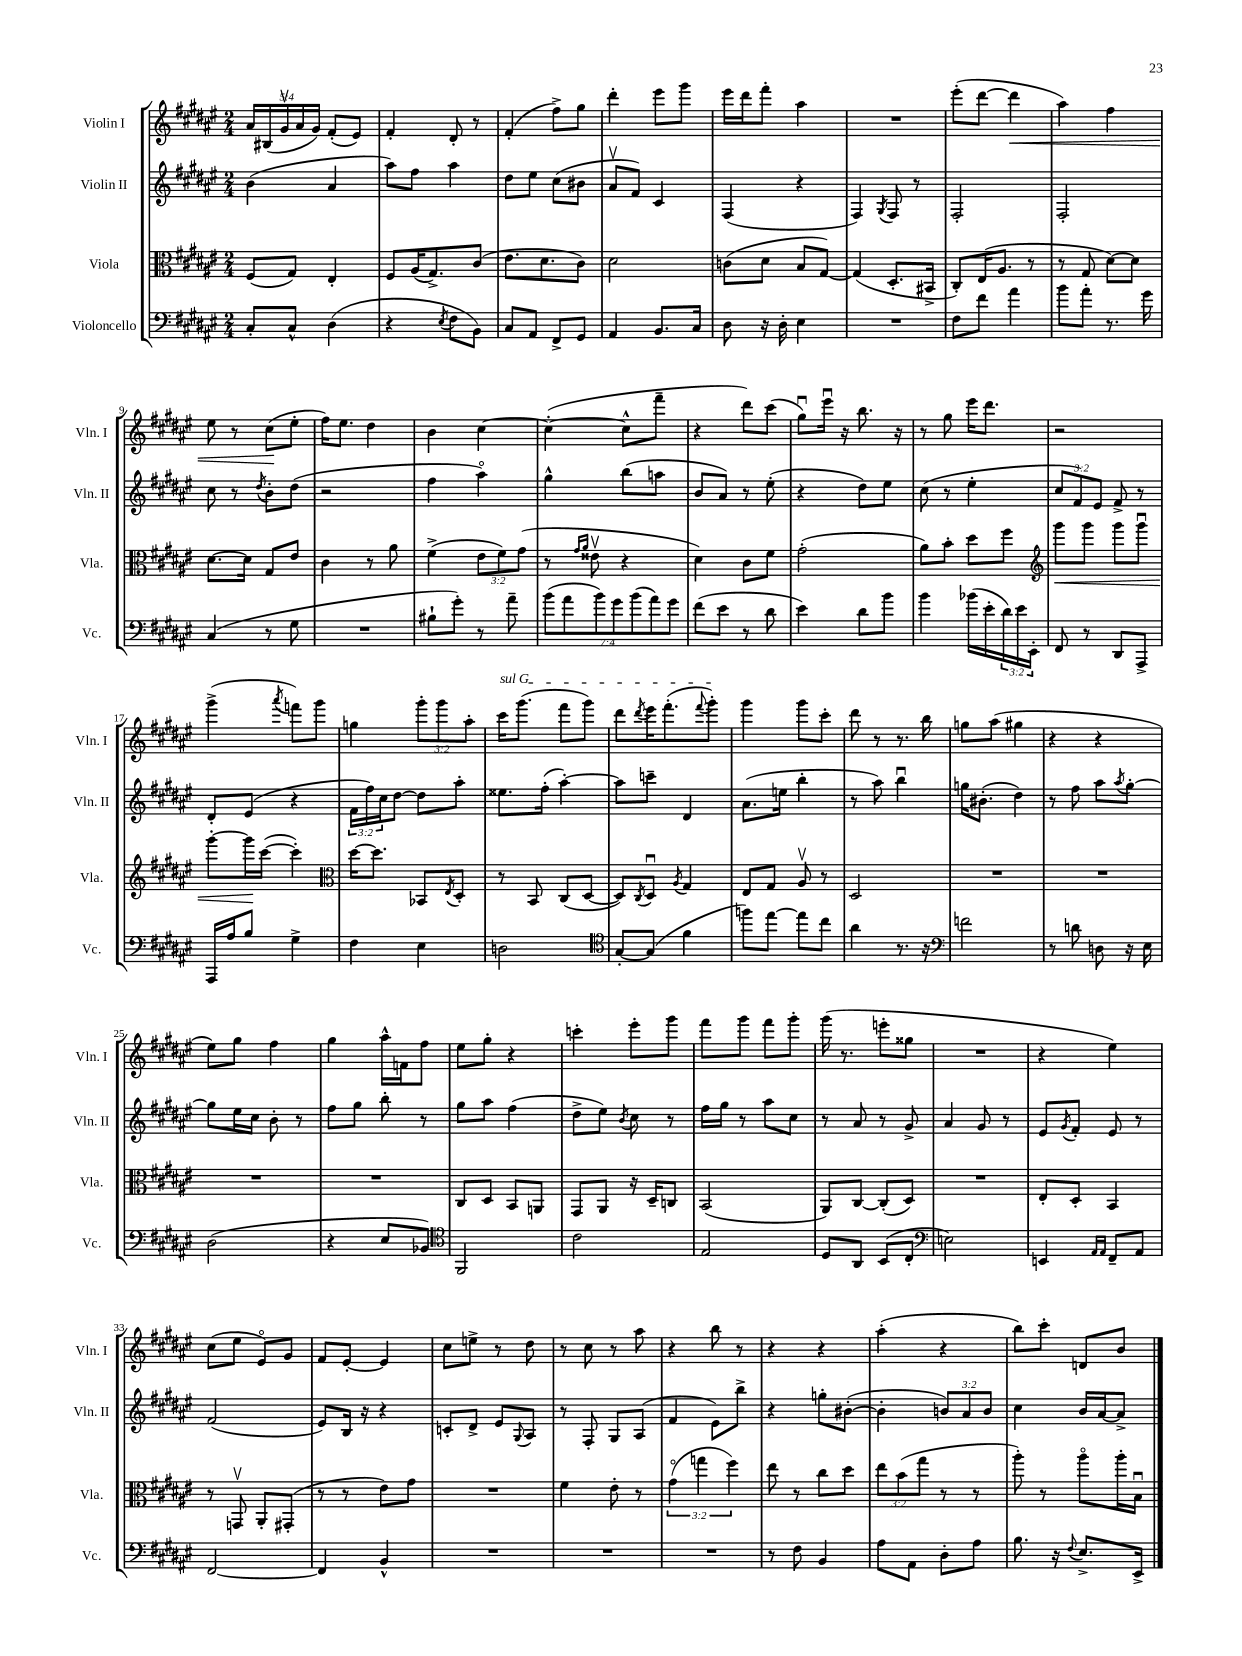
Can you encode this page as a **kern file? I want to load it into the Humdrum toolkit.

**kern	**kern	**kern	**kern
*staff4	*staff3	*staff2	*staff1
*clefF4	*clefC3	*clefG2	*clefG2
*k[f#c#g#d#a#e#]	*k[f#c#g#d#a#e#]	*k[f#c#g#d#a#e#]	*k[f#c#g#d#a#e#]
*M2/4	*M2/4	*M2/4	*M2/4
8C#'	(8F#	(4b	20a#
.	.	.	(20B#
.	.	.	20g#v
8C#^^	8G#)	.	.
.	.	.	20a#
.	.	.	20g#)
(4D#	4E#'	4a#	(8f#'
.	.	.	8e#)
=	=	=	=
4r	8F#	8aa#)	4f#'
.	(16A#	8ff#	.
.	8.G#^)	.	.
8qE#	.	.	.
8F#	.	4aa#	8d#'
8BB)	(8c#	.	8r
=	=	=	=
8C#	8.e#	8dd#	(4f#'
8AA#	.	8ee#	.
.	8.d#	.	.
8FF#^	.	(8cc#	8ff#^)
8GG#	8c#)	8b#	8gg#
=	=	=	=
4AA#	2d#	8a#v	4ddd#'
.	.	8f#)	.
8.BB	.	4c#	8eee#
.	.	.	8ggg#
16C#	.	.	.
=	=	=	=
8D#	(8c	(4F#	16eee#
.	.	.	16ddd#
16r	8d#	.	8fff#'
16D#'	.	.	.
4E#	8B	4r	4aa#
.	[8G#)	.	.
=	=	=	=
2r	(4G#]	4F#)	2r
.	.	8qG#	.
.	8.D#'	8F#	.
.	.	8r	.
.	16BB#^	.	.
=	=	=	=
8F#	8C#')	2F#'	(8eee#'
8f#	(16E#	.	[8ddd#
.	8.A#	.	.
4a#	.	.	4ddd#]
.	8r	.	.
=	=	=	=
8b	8r	2F#'	4aa#)
8a#'	8G#	.	.
8.r	[8d#)	.	4ff#
.	8d#]	.	.
16g#	.	.	.
=	=	=	=
(4C#	[8.d#	8cc#	8ee#
.	.	8r	8r
.	16d#]	.	.
.	.	8qdd#	.
8r	8G#	8b'	(8cc#
8G#	8e#	(8dd#	8ee#'
=	=	=	=
2r	4c#	2r	16ff#)
.	.	.	8.ee#
.	8r	.	4dd#
.	8a#	.	.
=	=	=	=
8B#`	(4f#^	4ff#	4b
8g#')	.	.	.
8r	12e#	4aa#o)	[4cc#
.	12f#)	.	.
8a#~	.	.	.
.	(12g#	.	.
=	=	=	=
(14b	8r	4gg#^^	(4cc#'_
14a#	.	.	.
.	16qqg#	.	.
.	16qqa#	.	.
.	8e##v	.	.
14b)	.	.	.
14g#	.	.	.
.	4r	(8bb	8cc#^^]
(14b	.	.	.
14a#)	.	.	.
.	.	8aa	8fff#~
14g#	.	.	.
=	=	=	=
(8f#	4d#)	8b	4r
8e#	.	8a#)	.
8r	8c#	8r	8ddd#)
8d#	8f#	(8ee#'	(8ccc#
=	=	=	=
4e#)	(2g#'	4r	8gg#u)
.	.	.	16eee#u
.	.	.	16r
8d#	.	8dd#)	8.bb
8b	.	8ee#	.
.	.	.	16r
=	=	=	=
4b	8a#)	(8cc#	8r
.	8b'	8r	8gg#
(16b-	8dd#	4ee#'	16eee#
16e#'	.	.	8.ddd#
24d#)	8ff#	.	.
24e#	.	.	.
24EE#'	.	.	.
=	=	=	=
*	*clefG2	*	*
8FF#	8ggg#	12cc#	2r
.	.	12f#)	.
8r	8ggg#	.	.
.	.	12e#	.
8DD#	8ggg#	8f#^	.
8AAA#^	8ggg#u	8r	.
=	=	=	=
16AAA#	[8ggg#'	8d#'	(4ggg#^
16A#	.	.	.
8B	16ggg#]	(8e#	.
.	([16ccc#	.	.
.	.	.	8qaaa#
4G#^	4ccc#'])	4r	8fff)
.	.	.	8ggg#
=	=	=	=
*	*clefC3	*	*
4F#	[16dd#	24f#	4gg
.	.	24ff#)	.
.	8.dd#]	.	.
.	.	24cc#	.
.	.	[8dd#	.
4E#	8BB-	8dd#]	12ggg#'
.	.	.	12ggg#
.	8qE#	.	.
.	8D#'	8aa#'	.
.	.	.	12aa#'
=	=	=	=
2D	8r	8.ee##	16ccc#
.	.	.	(8.ggg#
.	8BB	.	.
.	.	(16ff#'	.
.	(8C#	[4aa#')	8fff#
.	[8D#	.	8ggg#)
=	=	=	=
*clefC4	*	*	*
[8G#'	8D#])	8aa#]	8ddd#
.	8qC#	.	8qddd#
(8G#]	8D#u	8ccc~	16eee#
.	.	.	(8.fff#'
.	8qA#	.	.
4f#	4G#	4d#	.
.	.	.	8qqfff#
.	.	.	8ggg#')
=	=	=	=
8ff)	8E#	(8.a#	4ggg#
[8ee#	8G#	.	.
.	.	16ee	.
8ee#]	8A#v	4bb'	8ggg#
8cc#	8r	.	8ccc#'
=	=	=	=
4a#	2D#	8r	8ddd#
.	.	8aa#)	8r
8.r	.	4bbu	8.r
16r	.	.	16bb
=	=	=	=
*clefF4	*	*	*
2f	2r	16gg	8gg
.	.	(8.b#'	.
.	.	.	(8aa#
.	.	4dd#)	4gg#
=	=	=	=
8r	2r	8r	4r
8d	.	8ff#	.
8D	.	8aa#	4r
.	.	8qaa#	.
16r	.	[8gg#'	.
16E#	.	.	.
=	=	=	=
(2D#	2r	8gg#]	8ee#)
.	.	16ee#	8gg#
.	.	16cc#	.
.	.	8b'	4ff#
.	.	8r	.
=	=	=	=
4r	2r	8ff#	4gg#
.	.	8gg#	.
8E#	.	8bb'	16aa#^^
.	.	.	16f
8BB-)	.	8r	8ff#
=	=	=	=
*clefC4	*	*	*
2FF#	8C#	8gg#	8ee#
.	8D#	8aa#	8gg#'
.	8BB	(4ff#	4r
.	8AA	.	.
=	=	=	=
2c#	8GG#	8dd#^	4ccc'
.	8AA#	8ee#)	.
.	.	8qb	.
.	16r	8cc#	8eee#'
.	16D#~	.	.
.	8C	8r	8ggg#
=	=	=	=
2E#	(2BB	16ff#	8fff#
.	.	16gg#	.
.	.	8r	8ggg#
.	.	8aa#	8fff#
.	.	8cc#	8ggg#'
=	=	=	=
8D#	8AA#)	8r	(16ggg#
.	.	.	8.r
8AA#	[8C#	8a#	.
(8BB	(8C#']	8r	8eee'
8C#'	8D#)	8g#^	8gg##
=	=	=	=
*clefF4	*	*	*
2E)	2r	4a#	2r
.	.	8g#	.
.	.	8r	.
=	=	=	=
4EE	8E#'	8e#	4r
.	.	8qg#	.
.	8D#'	8f#'	.
16qqAA#	.	.	.
16qqAA#	.	.	.
8FF#~	4BB	8e#	4ee#)
8AA#	.	8r	.
=	=	=	=
[2FF#	8r	(2f#	(8cc#
.	8GGv	.	8ee#
.	8AA#'	.	8e#o)
.	(8GG#'	.	8g#
=	=	=	=
4FF#]	8r	8e#)	8f#
.	8r	16B	[8e#'
.	.	16r	.
4BB^^	8e#)	4r	4e#]
.	8g#	.	.
=	=	=	=
2r	2r	8c'	8cc#
.	.	8d#^	8ee^
.	.	8e#	8r
.	.	8qqG#	.
.	.	8A#	8dd#
=	=	=	=
2r	4f#	8r	8r
.	.	8F#'	8cc#
.	8e#'	8G#	8r
.	8r	(8A#	8aa#
=	=	=	=
2r	(6g#o	4f#	4r
.	6gg	.	.
.	.	8e#)	8bb
.	6ff#)	.	.
.	.	8bb^	8r
=	=	=	=
8r	8ee#	4r	4r
8F#	8r	.	.
4BB	8cc#	8gg'	4r
.	8dd#	([8b#'	.
=	=	=	=
8A#	12ee#	4b#']	(4aa#'
.	(12b	.	.
8AA#	.	.	.
.	12gg#	.	.
8D#'	8r	12b)	4r
.	.	12a#	.
8A#	8r	.	.
.	.	12b	.
=	=	=	=
8.B	8aa#')	4cc#	8bb)
.	8r	.	8ccc#'
16r	.	.	.
8qqF#	.	.	.
8.E#^	8aa#o	16b	8d
.	.	[16a#	.
.	16aa#'	8a#^]	8b
16EE#^	16Bu	.	.
==	==	==	==
*-	*-	*-	*-
